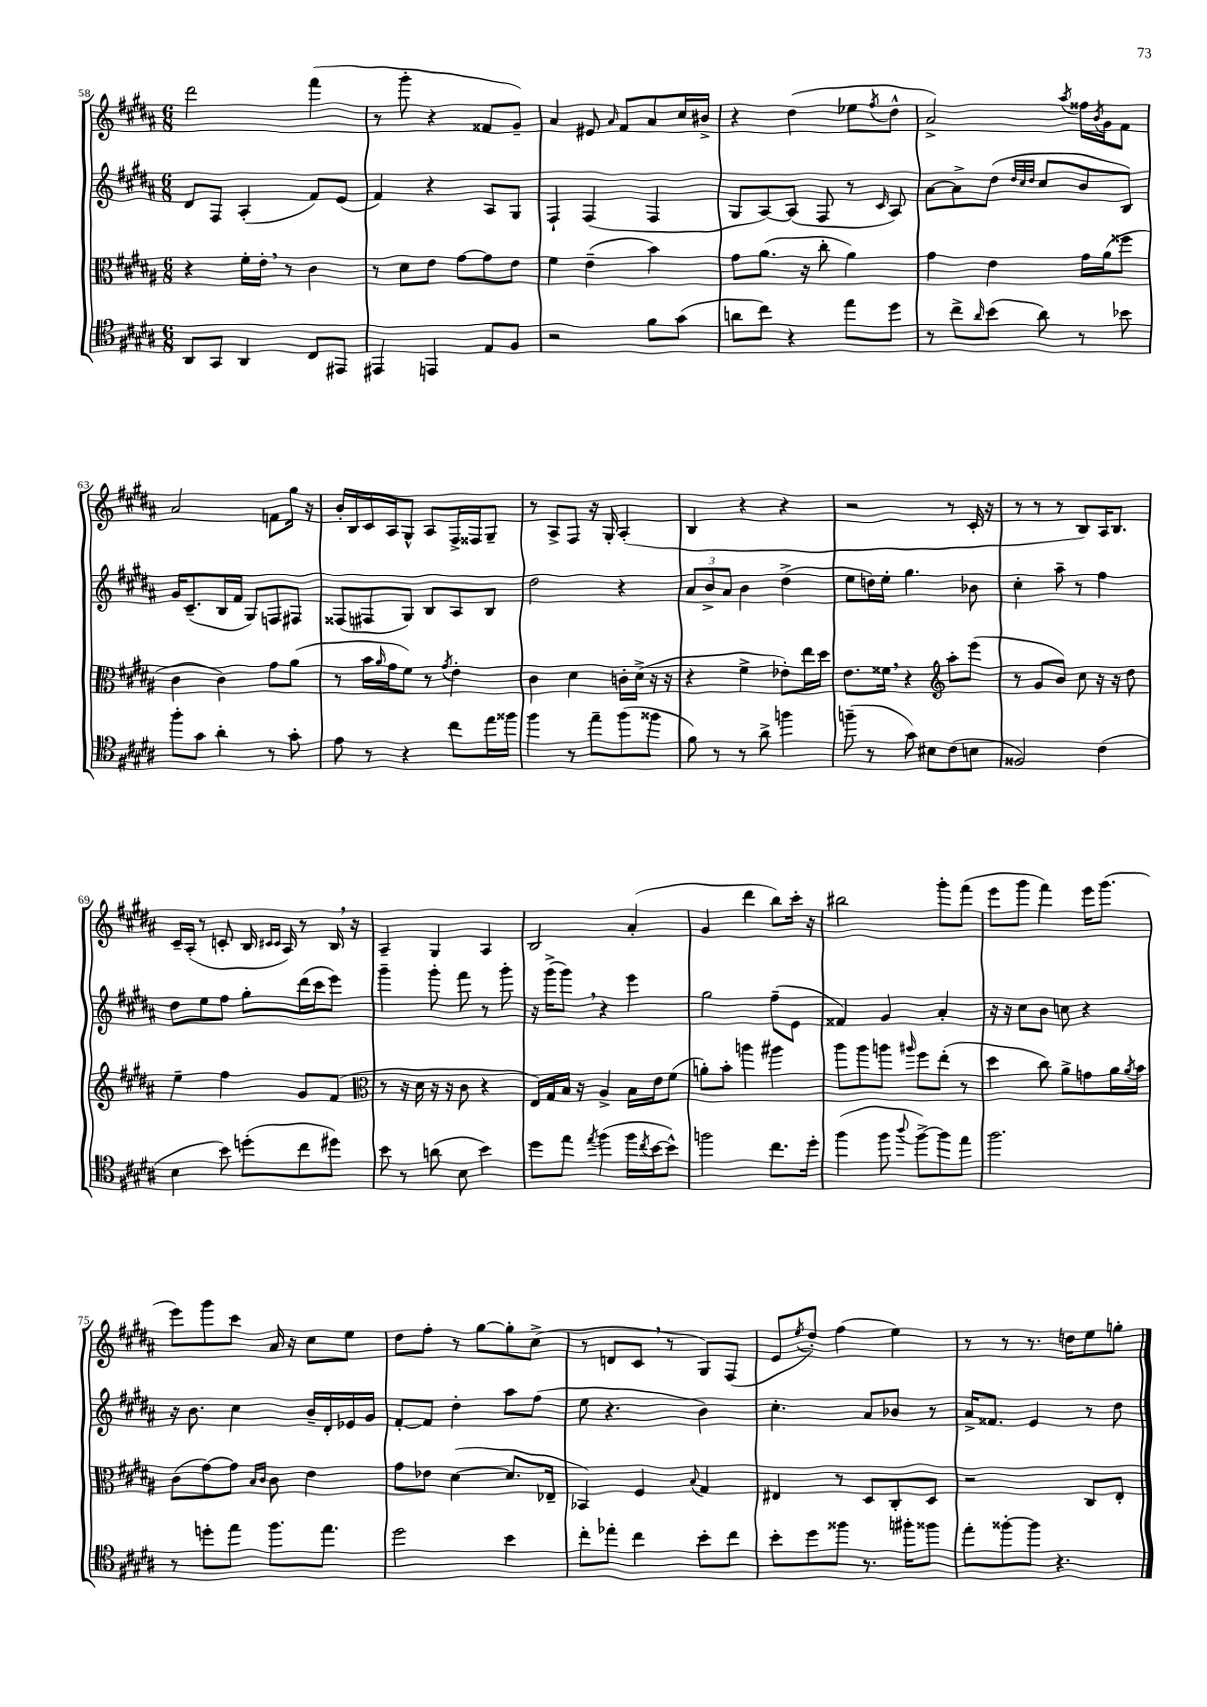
<<
\new StaffGroup <<
\new Staff = "s0" {
    \clef treble \key b \major \numericTimeSignature \time 6/8
    dis'''2 fis'''4( |
    r8 gis'''8-. r4 fisis'8 gis'8--) |
    ais'4 eis'8 \grace { ais'16 } fis'8 ais'8 cis''16 bis'16-> |
    r4 dis''4( ees''8 \acciaccatura { fis''8 } dis''8-^ |
    ais'2->) \acciaccatura { ais''8 } fisis''16 \acciaccatura { b'8 } gis'16 fis'8 |
    ais'2 f'8 gis''16 r16 |
    b'16-. b16 cis'16 ais16 gis8-^ ais8 fis16-> fisis16 gis8-- |
    r8 ais8-> fis8 r16 gis16-. ais4-.( |
    b4 r4 r4 |
    r2 r8 cis'16-. r16 |
    r8 r8 r8 b8) ais16 b8. |
    cis'16-- ais16-.( r8 c'8-. b16 \grace { cis'16 cis'16 } ais16) r8 b16 \breathe r16 |
    ais4-- gis4 ais4 |
    b2 ais'4-.( |
    gis'4 dis'''4 b''8) cis'''16-. r16 |
    bis''2 gis'''8-. fis'''8( |
    e'''8 gis'''8 fis'''4) e'''16 gis'''8.( |
    e'''8) gis'''8 cis'''8 ais'16 r16 cis''8 e''8 |
    dis''8 fis''8-. r8 gis''8~ gis''8-. cis''8->( |
    r8 d'8 cis'8 \breathe r8 gis8) fis8( |
    e'8 \acciaccatura { e''8 } dis''8-.) fis''4( e''4) |
    r8 r8 r8. d''16 e''8 g''8-. \bar "|." |
}
\new Staff = "s1" {
    \clef treble \key b \major \numericTimeSignature \time 6/8
    dis'8 fis8 ais4-.( fis'8) e'8( |
    fis'4) r4 ais8 gis8 |
    fis4-! fis4( fis4 |
    gis8 ais8~) ais8( fis8 r8 \grace { cis'16 } ais8) |
    ais'8~ ais'8-> dis''8( \grace { dis''32 cis''32 dis''32 } cis''8 b'8 b8) |
    gis'16 cis'8.--( b16 fis'16 gis8) f8 fis8 |
    fisis8( fis8 gis8) b8 ais8 b8 |
    dis''2 r4 |
    \tuplet 3/2 { ais'8 b'8-> ais'8 } b'4 dis''4->( |
    e''8 d''16) e''16-. gis''4. bes'8 |
    cis''4-. ais''8-- r8 fis''4 |
    dis''8 e''8 fis''8 gis''8-. dis'''16( cis'''16 e'''8) |
    gis'''4-- gis'''8-. fis'''8 r8 gis'''8-. |
    r16 gis'''16->( gis'''8) \breathe r4 e'''4 |
    gis''2 fis''8--( e'8 |
    fisis'4) gis'4 ais'4-. |
    r16 r16 cis''8 b'8 c''8 r4 |
    r16 b'8. cis''4 b'16-- dis'16-. ees'16 gis'16 |
    fis'8~-. fis'8 dis''4-. ais''8 fis''8( |
    e''8 r4. b'4) |
    cis''4.-. ais'8 bes'8 r8 |
    ais'16-> fisis'8. e'4 r8 dis''8 \bar "|." |
}
\new Staff = "s2" {
    \clef alto \key b \major \numericTimeSignature \time 6/8
    r4 fis'16-. e'16-. \breathe r8 cis'4 |
    r8 dis'8 e'8 gis'8~ gis'8 e'8 |
    fis'4 e'4--( b'4) |
    gis'8 ais'8.( r16 cis''8-. ais'4) |
    gis'4 e'4 gis'16 ais'16( fisis''8 |
    cis'4 cis'4) gis'8 ais'8( |
    r8 b'16 \grace { ais'16 } gis'16 fis'8) r8 \acciaccatura { gis'8 } e'4-. |
    cis'4 dis'4 c'16-. dis'16->( r16 r16 |
    r4 fis'4-> ees'8-.) e''16 dis''16 |
    e'8. fisis'16 \breathe r4 \clef treble ais''8-. e'''8( |
    r8 gis'8 b'8) cis''8 r16 r16 dis''8 |
    e''4-- fis''4 gis'8 fis'8( |
    \clef alto r8 r16 dis'16 r16 r16 cis'8 r4 |
    e16) gis16 b16 r16 ais4-> b16 e'16 fis'8( |
    a'8-.) b'8-. a''4 ais''4 |
    ais''8 ais''8 a''8 \grace { ais''16 } fis''8 e''8-.( r8 |
    dis''4 cis''8) ais'8-> g'8 ais'16 \acciaccatura { ais'8 } b'16 |
    cis'8( gis'8~) gis'8 \grace { b16 cis'16 } cis'8 e'4 |
    gis'8 ees'8 dis'4~( dis'8. ees16-- |
    bes,4) fis4 \appoggiatura { b8 } gis4 |
    eis4 r8 dis8 cis8-. dis8 |
    r2 cis8 e8-. \bar "|." |
}
\new Staff = "s3" {
    \clef tenor \key b \major \numericTimeSignature \time 6/8
    ais,8 gis,8 ais,4 cis8 eis,8 |
    eis,4 e,4 e8 fis8 |
    r2 fis'8 gis'8( |
    a'8 cis''8) r4 e''8 dis''8 |
    r8 cis''8-> \grace { ais'16 } b'8( ais'8) r8 bes'8 |
    fis''8-. gis'8 ais'4-. r8 gis'8-. |
    e'8 r8 r4 cis''8 e''16 fisis''16 |
    fis''4 r8 e''8-- fis''8( fisis''8 |
    fis'8) r8 r8 ais'8-> f''4 |
    f''8--( r8 gis'8) bis8 cis'8( b8 |
    fisis2) cis'4( |
    b4 b'8) d''8-.( cis''8 dis''8) |
    b'8 r8 a'8( b8 b'4) |
    dis''8 e''8 \acciaccatura { e''8 } fis''4( fis''16 \acciaccatura { cis''8 } b'16~ b'8-^) |
    f''2 cis''8. dis''16-. |
    fis''4( fis''8 \appoggiatura { ais''8 } fis''8~->) fis''8 e''8 |
    fis''2. |
    r8 d''8-. e''8 fis''8. e''8. |
    dis''2 b'4 |
    cis''8-. ees''8-. cis''4 b'8-. cis''8 |
    b'8-. dis''8 fisis''8 r8. fis''16-. fisis''8 |
    e''8-. fisis''8~-. fisis''8 r4. \bar "|." |
}
>>
>>
\layout { \context { \Score currentBarNumber = #58 } }
